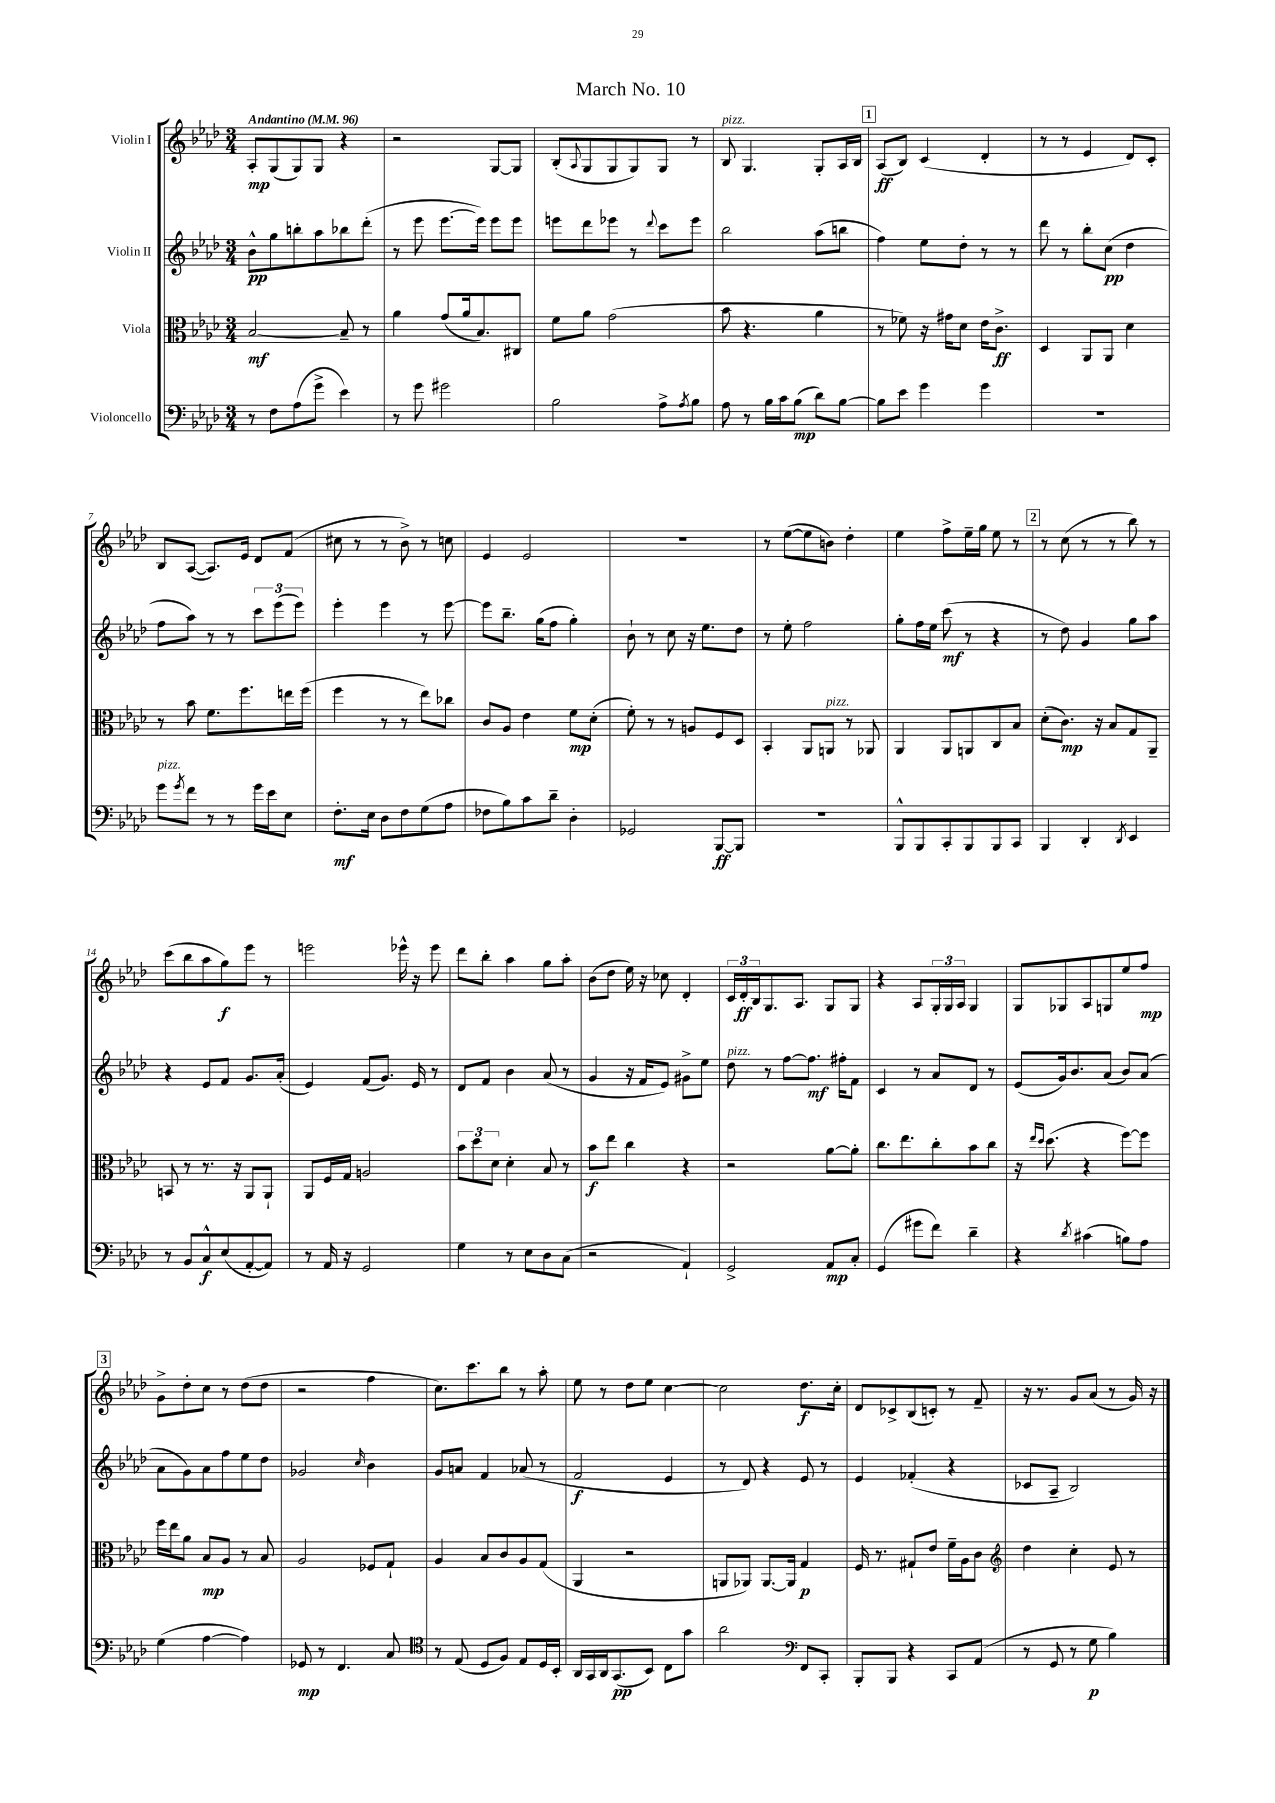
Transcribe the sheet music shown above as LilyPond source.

\header { title = "March No. 10" }
<<
\new StaffGroup <<
\new Staff = "s0" \with { instrumentName = "Violin I" } {
    \clef treble \key aes \major \numericTimeSignature \time 3/4 \tempo "Andantino" 4 = 96
    aes8-.\mp g8( g8) g8 r4 |
    r2 g8~ g8 |
    bes8-.( \appoggiatura { aes8 } g8 g8 g8) g8 r8 |
    bes8^\markup { \italic "pizz." } g4. g8-. aes16 bes16 |
    \mark \markup { \box "1" } aes8\ff( bes8) c'4( des'4-. |
    r8 r8 ees'4 des'8) c'8-. |
    bes8 aes8~( aes8.) ees'16 des'8 f'8( |
    cis''8 r8 r8 bes'8->) r8 c''8 |
    ees'4 ees'2 |
    R2. |
    r8 ees''8~( ees''8 b'8) des''4-. |
    ees''4 f''8-> ees''16-- g''16 ees''8 r8 |
    \mark \markup { \box "2" } r8 c''8( r8 r8 bes''8) r8 |
    c'''8( bes''8 aes''8 g''8\f) ees'''8 r8 |
    e'''2 ees'''16-^ r16 ees'''8 |
    des'''8 bes''8-. aes''4 g''8 aes''8-. |
    bes'8( des''8 ees''16) r16 ces''8 des'4-. |
    \tuplet 3/2 { c'16 des'16-.\ff bes16 } g8. aes8. g8 g8 |
    r4 aes8 \tuplet 3/2 { g16-. g16 aes16 } g4 |
    g8 ges8 aes8 g8 ees''8 f''8\mp |
    \mark \markup { \box "3" } g'8-> des''8-. c''8 r8 des''8( des''8 |
    r2 f''4 |
    c''8.) c'''8. bes''8 r8 aes''8-. |
    ees''8 r8 des''8 ees''8 c''4~ |
    c''2 des''8.\f c''16-. |
    des'8 ces'8-> bes8( c'8-.) r8 f'8-- |
    r16 r8. g'8 aes'8( r8 g'16) r16 \bar "|." |
}
\new Staff = "s1" \with { instrumentName = "Violin II" } {
    \clef treble \key aes \major \numericTimeSignature \time 3/4
    bes'8-^\pp g''8 b''8-. aes''8 bes''8 des'''8-.( |
    r8 ees'''8 ees'''8.~ ees'''16) ees'''8 ees'''8 |
    e'''8 des'''8 ees'''8 r8 \appoggiatura { des'''8 } c'''8 ees'''8 |
    bes''2 aes''8( b''8 |
    \mark \markup { \box "1" } f''4) ees''8 des''8-. r8 r8 |
    des'''8 r8 bes''8-. c''8\pp( des''4 |
    f''8 aes''8) r8 r8 \tuplet 3/2 { c'''8 ees'''8( ees'''8) } |
    ees'''4-. ees'''4 r8 ees'''8~ |
    ees'''8 bes''8.-- g''16( f''8 g''4-.) |
    bes'8-! r8 c''8 r16 ees''8. des''8 |
    r8 ees''8-. f''2 |
    g''8-. f''16 ees''16 c'''8\mf( r8 r4 |
    \mark \markup { \box "2" } r8 des''8) g'4 g''8 aes''8 |
    r4 ees'8 f'8 g'8. aes'16-.( |
    ees'4) f'8( g'8.) ees'16 r8 |
    des'8 f'8 bes'4 aes'8( r8 |
    g'4 r16 f'16 ees'8) gis'8-> ees''8 |
    des''8^\markup { \italic "pizz." } r8 f''8~ f''8.\mf fis''16-. f'8 |
    c'4 r8 aes'8 des'8 r8 |
    ees'8( g'16) bes'8. aes'8( bes'8) aes'8( |
    \mark \markup { \box "3" } aes'8 g'8) aes'8 f''8 ees''8 des''8 |
    ges'2 \grace { c''16 } bes'4 |
    g'8 a'8 f'4 aes'8( r8 |
    f'2\f ees'4 |
    r8 des'8) r4 ees'8 r8 |
    ees'4 fes'4-.( r4 |
    ces'8 aes8-- bes2) \bar "|." |
}
\new Staff = "s2" \with { instrumentName = "Viola" } {
    \clef alto \key aes \major \numericTimeSignature \time 3/4
    bes2~\mf bes8-- r8 |
    aes'4 g'8( aes'16 bes8.) cis8 |
    f'8 aes'8 g'2( |
    bes'8 r4. aes'4 |
    \mark \markup { \box "1" } r8 fes'8) r16 gis'16 des'8 ees'16 c'8.->\ff |
    des4 aes,8 aes,8 des'4 |
    r8 bes'8 f'8. f''8. e''16 f''16( |
    f''4 r8 r8 ees''8) ces''8 |
    c'8 aes8 ees'4 f'8\mp des'8-.( |
    f'8-.) r8 r8 a8 f8 des8 |
    bes,4-. aes,8 a,8^\markup { \italic "pizz." } r8 aes,8 |
    aes,4 aes,8 a,8 c8 bes8 |
    \mark \markup { \box "2" } des'8-.( c'8.\mp) r16 bes8 g8 aes,8-- |
    b,8 r8 r8. r16 aes,8 aes,8-! |
    aes,8 f16 g16 a2 |
    \tuplet 3/2 { bes'8 des''8 des'8 } des'4-. bes8 r8 |
    bes'8\f ees''8 c''4 r4 |
    r2 aes'8~ aes'8-. |
    c''8. ees''8. c''8-. bes'8 c''8 |
    r16 \grace { ees''16 des''16 } des''8.( r4 f''8~) f''8 |
    \mark \markup { \box "3" } f''16 ees''16 aes'8 bes8\mp aes8 r8 bes8 |
    aes2 fes8 g8-! |
    aes4 bes8 c'8 aes8 g8( |
    aes,4 r2 |
    a,8 aes,8) aes,8.~ aes,16 g4\p |
    f16 r8. gis8-! ees'8 f'16-- aes16 c'8 |
    \clef treble des''4 c''4-. ees'8 r8 \bar "|." |
}
\new Staff = "s3" \with { instrumentName = "Violoncello" } {
    \clef bass \key aes \major \numericTimeSignature \time 3/4
    r8 f8 aes8( g'8-> ees'4) |
    r8 g'8 gis'2 |
    bes2 aes8-> \acciaccatura { aes8 } bes8 |
    aes8 r8 bes16 c'16 bes8\mp( des'8) bes8~ |
    \mark \markup { \box "1" } bes8 ees'8 g'4 g'4 |
    R2. |
    g'8^\markup { \italic "pizz." } \acciaccatura { g'8 } f'8 r8 r8 g'16 ees'16 ees8 |
    f8.-.\mf ees16 des8 f8 g8( aes8 |
    fes8 bes8) c'8 des'8-- des4-. |
    ges,2 bes,,8~\ff bes,,8 |
    R2. |
    bes,,8-^ bes,,8 c,8-. bes,,8 bes,,8 c,8 |
    \mark \markup { \box "2" } bes,,4 des,4-. \acciaccatura { des,8 } ees,4 |
    r8 bes,8 c8-^\f ees8( aes,8~-. aes,8) |
    r8 aes,16 r16 g,2 |
    g4 r8 ees8 des8 c8( |
    r2 aes,4-!) |
    g,2-> aes,8\mp c8-. |
    g,4( gis'8 f'8) des'4-- |
    r4 \acciaccatura { des'8 } cis'4( b8) aes8 |
    \mark \markup { \box "3" } g4( aes4~ aes4) |
    ges,8\mp r8 f,4. c8 |
    \clef tenor r8 ees8( des8 f8) ees8 des16 bes,16-. |
    aes,16 g,16 aes,16 g,8.\pp( bes,8) c8 g'8 |
    aes'2 \clef bass f,8 c,8-. |
    bes,,8-. bes,,8 r4 c,8 aes,8( |
    r8 g,8 r8 g8\p bes4) \bar "|." |
}
>>
>>
